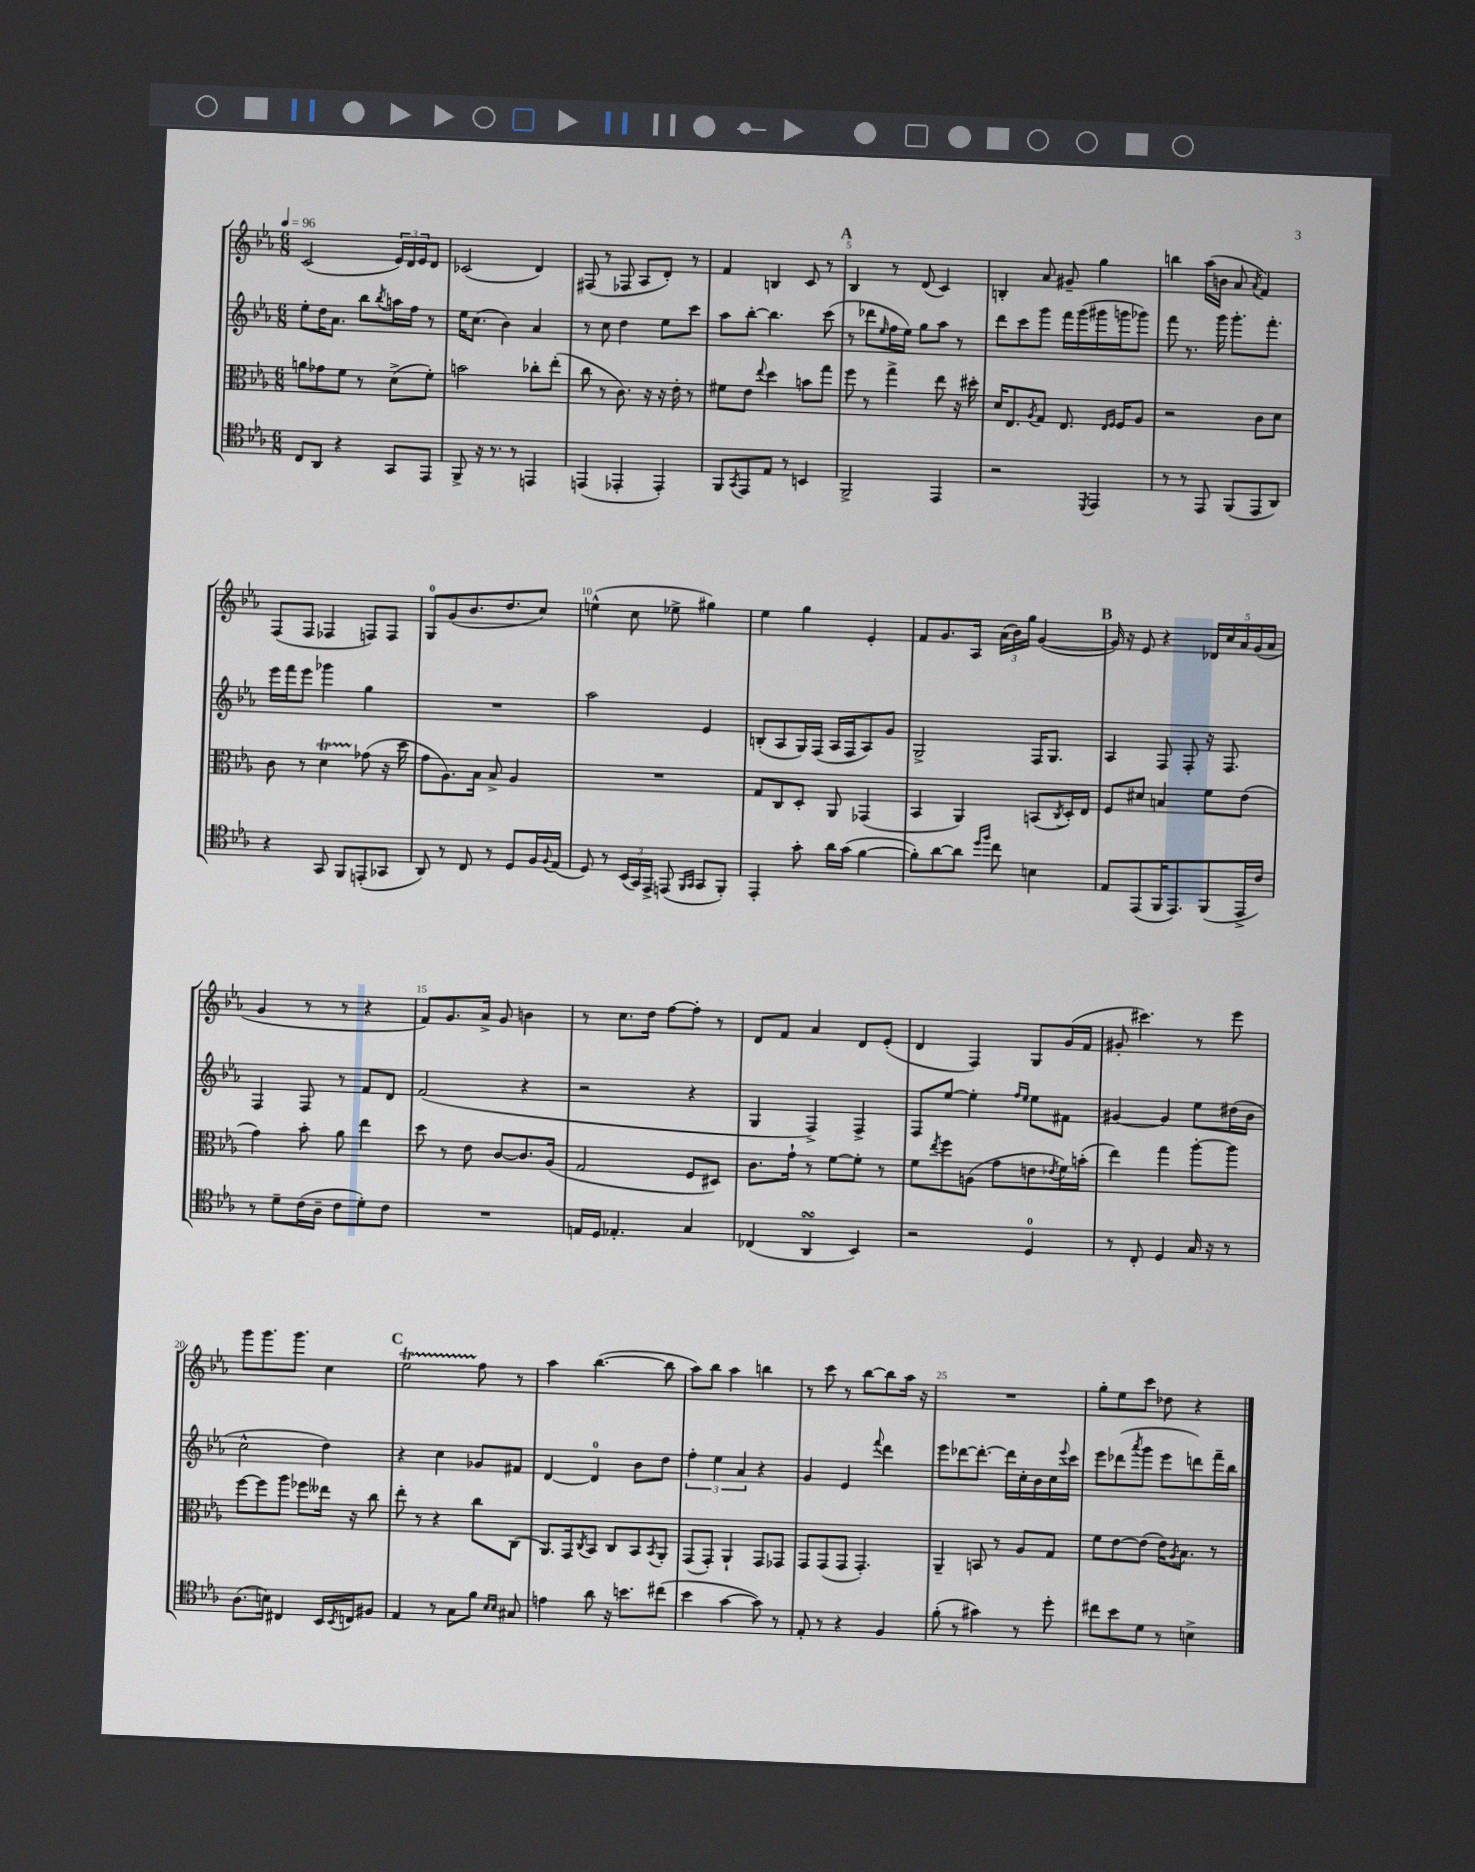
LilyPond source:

<<
\new StaffGroup <<
\new Staff = "s0" {
    \clef treble \key ees \major \numericTimeSignature \time 6/8 \tempo 4 = 96
    c'2( \tuplet 3/2 { ees'16) d'16 ees'16 } d'8 |
    ces'2( d'4) |
    fis8( r8 fes8 aes8 d'8-.) r8 |
    f'4 b4 c'8 r8 |
    \mark \markup { \bold "A" } bes4 r8 d'8( c'4) |
    b4-. aes'8 gis'8-- g''4 |
    b''4 aes''16( b'16 aes'8 \acciaccatura { aes'8 } f'4) |
    f8( f8 fes4 f8) f8 |
    g8-0 g'8( bes'8. d''8. c''8) |
    e''4-^( c''8 ees''8-> gis''4) |
    ees''4 g''4 ees'4-. |
    f'8 g'8. aes16 \tuplet 3/2 { aes'16( bes'16) g''16 } g'4~( |
    \mark \markup { \bold "B" } g'16) r16 ees'8 r4 \tuplet 5/4 { des'16 c''16 aes'16 g'16( aes'16 } |
    g'4 r8 r8 r4 |
    f'8) g'8. aes'16-> g'8 b'4 |
    r8 c''8. d''16 f''8~ f''8-. r8 |
    d'8 f'8 aes'4 d'8 ees'8-.( |
    d'4 f4) g8 g'16( f'16 |
    gis'8-. cis'''4.) r8 ees'''8 |
    g'''8 g'''8. g'''8. c''4 |
    \mark \markup { \bold "C" } ees''2\startTrillSpan f''8\stopTrillSpan r8 |
    aes''4 bes''4.~( bes''8 |
    aes''8) bes''8 aes''4 b''4 |
    r8 c'''8 r8 bes''8~ bes''8 aes''16 r16 |
    R2. |
    g''8-. ees''8 c'''8 des''8 r4 \bar "|." |
}
\new Staff = "s1" {
    \clef treble \key ees \major \numericTimeSignature \time 6/8
    ees''8-. d''16 aes'8. bes''8 \acciaccatura { bes''8 } a''16 f''16 r8 |
    ees''16 c''8.( bes'4) aes'4 |
    r8 c''8 d''4 ees''8 c'''8 |
    aes''8 bes''8~-. bes''4. c'''8( |
    \mark \markup { \bold "A" } r8 des'''8 \grace { ees''16 } f''16 ees''16) g''8 aes''8 r8 |
    d'''8 c'''8 g'''8 f'''16 g'''16( gis'''16 g'''16 ges'''8) |
    f'''8 r8. g'''16 g'''8.-. f'''8.-. |
    ees'''16 f'''16 ees'''8 ges'''4 g''4 |
    R2. |
    aes''2 ees'4 |
    b8-.( aes8 g16) f16( aes16 f16 aes8) g'8 |
    g2-> f16 g8. |
    \mark \markup { \bold "B" } aes4 f8 f8-. r16 f8. |
    f4 f8 r8 f'8 d'8 |
    f'2( r4 |
    r2 r4 |
    g4 f4->) f4-> |
    f8 ees''8~ ees''4-. \grace { f''16 ees''16 } ees''8 fis'8 |
    gis'4~ gis'4 ees''8 dis''16( bes'16 |
    c''2-^ d''4) |
    \mark \markup { \bold "C" } r4 c''4 ges'8 fis'8 |
    d'4~ d'4-0 bes'8 d''8 |
    \tuplet 3/2 { f''4-. ees''4 aes'4 } r4 |
    g'4 ees'4 \appoggiatura { f'''8 } d'''4 |
    ees'''8 des'''8~ des'''8.~-. des'''16 c''16-. bes'16 c''16 \appoggiatura { ees'''8 } c'''16 |
    ees'''8 des'''8( \acciaccatura { aes'''8 } g'''8 ees'''8 d'''8) f'''16-- bes''16 \bar "|." |
}
\new Staff = "s2" {
    \clef alto \key ees \major \numericTimeSignature \time 6/8
    a'8 ges'8 f'8 r8 d'8->( f'8-.) |
    b'2 ces''8-. ees''8-.( |
    c''8 r8 c'8.) r16 r16 ees'16-. r8 |
    fis'8 ees'8 \appoggiatura { ees''8 } d''4 b'8 g''8 |
    \mark \markup { \bold "A" } f''8 r8 g''4-> ees''8 r16 dis''16-. |
    d'16 ees8. \acciaccatura { aes8 } g8 ees8. \grace { ees16 f16 } f16 aes8 |
    r2 c'8 d'8 |
    c'8 r8 d'4\startTrillSpan ges'8\stopTrillSpan( r16 d''16 |
    g'8 aes8.) bes16 bes8-> aes4 |
    R2. |
    g8 c8 d8-. aes,8 ges,4( |
    bes,4 aes,4) b,8( \acciaccatura { c8 } d16-.) ees16 |
    \mark \markup { \bold "B" } f8 dis'8 b4 f'8 ees'8( |
    g'4) bes'8-. aes'8 ees''4 |
    d''8 r8 ees'8 c'8~ c'8. aes16( |
    g2 f8 dis8) |
    c'8. g'16-! r8 f'8~ f'8-. r8 |
    f'8 \acciaccatura { ees''8 } f''8 a8( g'8 e'8 \acciaccatura { ees'8 } f'16) b'16-.( |
    ees''4) g''4 aes''8~-. aes''8 |
    f''8~ f''8 aes''8 fes''8 eeses''16 r16 c''8 |
    \mark \markup { \bold "C" } ees''8-. r8 r4 c''8 c8( |
    aes,8.) g,16 \acciaccatura { c8 } bes,8 c8 bes,8 \acciaccatura { bes,8 } aes,8-. |
    g,8( g,8-.) aes,4-! g,8 ges,8 |
    g,8 g,8( g,8 g,4.-.) |
    aes,4-- b,8 r8 aes8 g8 |
    f'8 ees'8~ ees'8( ees'16) \acciaccatura { aes8 } bes8. r8 \bar "|." |
}
\new Staff = "s3" {
    \clef tenor \key ees \major \numericTimeSignature \time 6/8
    c8 aes,8 r4 g,8 ees,8 |
    f,8-> r16 r8. r8 e,4 |
    e,4( ees,4-. ees,4-.) |
    f,8 \acciaccatura { g,8 } ees,8 ees8 r8 b,4 |
    \mark \markup { \bold "A" } f,2-> ees,4 |
    r2 \acciaccatura { d,8 } ees,4 |
    r8 r8 ees,8 f,8( ees,8 aes,8) |
    r4 g,8 f,8 e,8-.( ges,8 |
    aes,8) r8 c8 r8 d8 f16 \appoggiatura { f8 } ees16( |
    d8) r8 \tuplet 3/2 { bes,16( g,16) ees,16-> } e,8( \grace { f,16 g,16 } g,8 f,8-.) |
    ees,4-. g'8-. aes'16 g'16( f'4~ |
    f'8-.) aes'8~ aes'8 \grace { d''16 f''16 } c''8 b4 |
    \mark \markup { \bold "B" } ees8 ees,8( f,16 ees,8.) f,8( ees,16-> c'16) |
    r8 d'8-- c'16( aes16-- c'8 d'8-.) c'8 |
    R2. |
    e16 d16 ees4.-. g4 |
    ces4( aes,4\turn bes,4) |
    r2 d4-0 |
    r8 c8-. d4 g16 r16 r8 |
    aes8.( b16) cis4 bes,16 \acciaccatura { bes,8 } c16 fis8 |
    \mark \markup { \bold "C" } ees4 r8 g8 f'8 \grace { bes16 bes16 } gis8 |
    e'4 aes'8 r16 b'8. cis''8( |
    bes'4 g'4~ g'8) r8 |
    ees8-. r8 r4 f4 |
    f'8-.( r8 gis'4) r8 d''8-. |
    cis''8 bes'8 d'8 r8 b4-> \bar "|." |
}
>>
>>
\layout { \context { \Score \override BarNumber.break-visibility = ##(#f #t #t) barNumberVisibility = #(every-nth-bar-number-visible 5) } }
